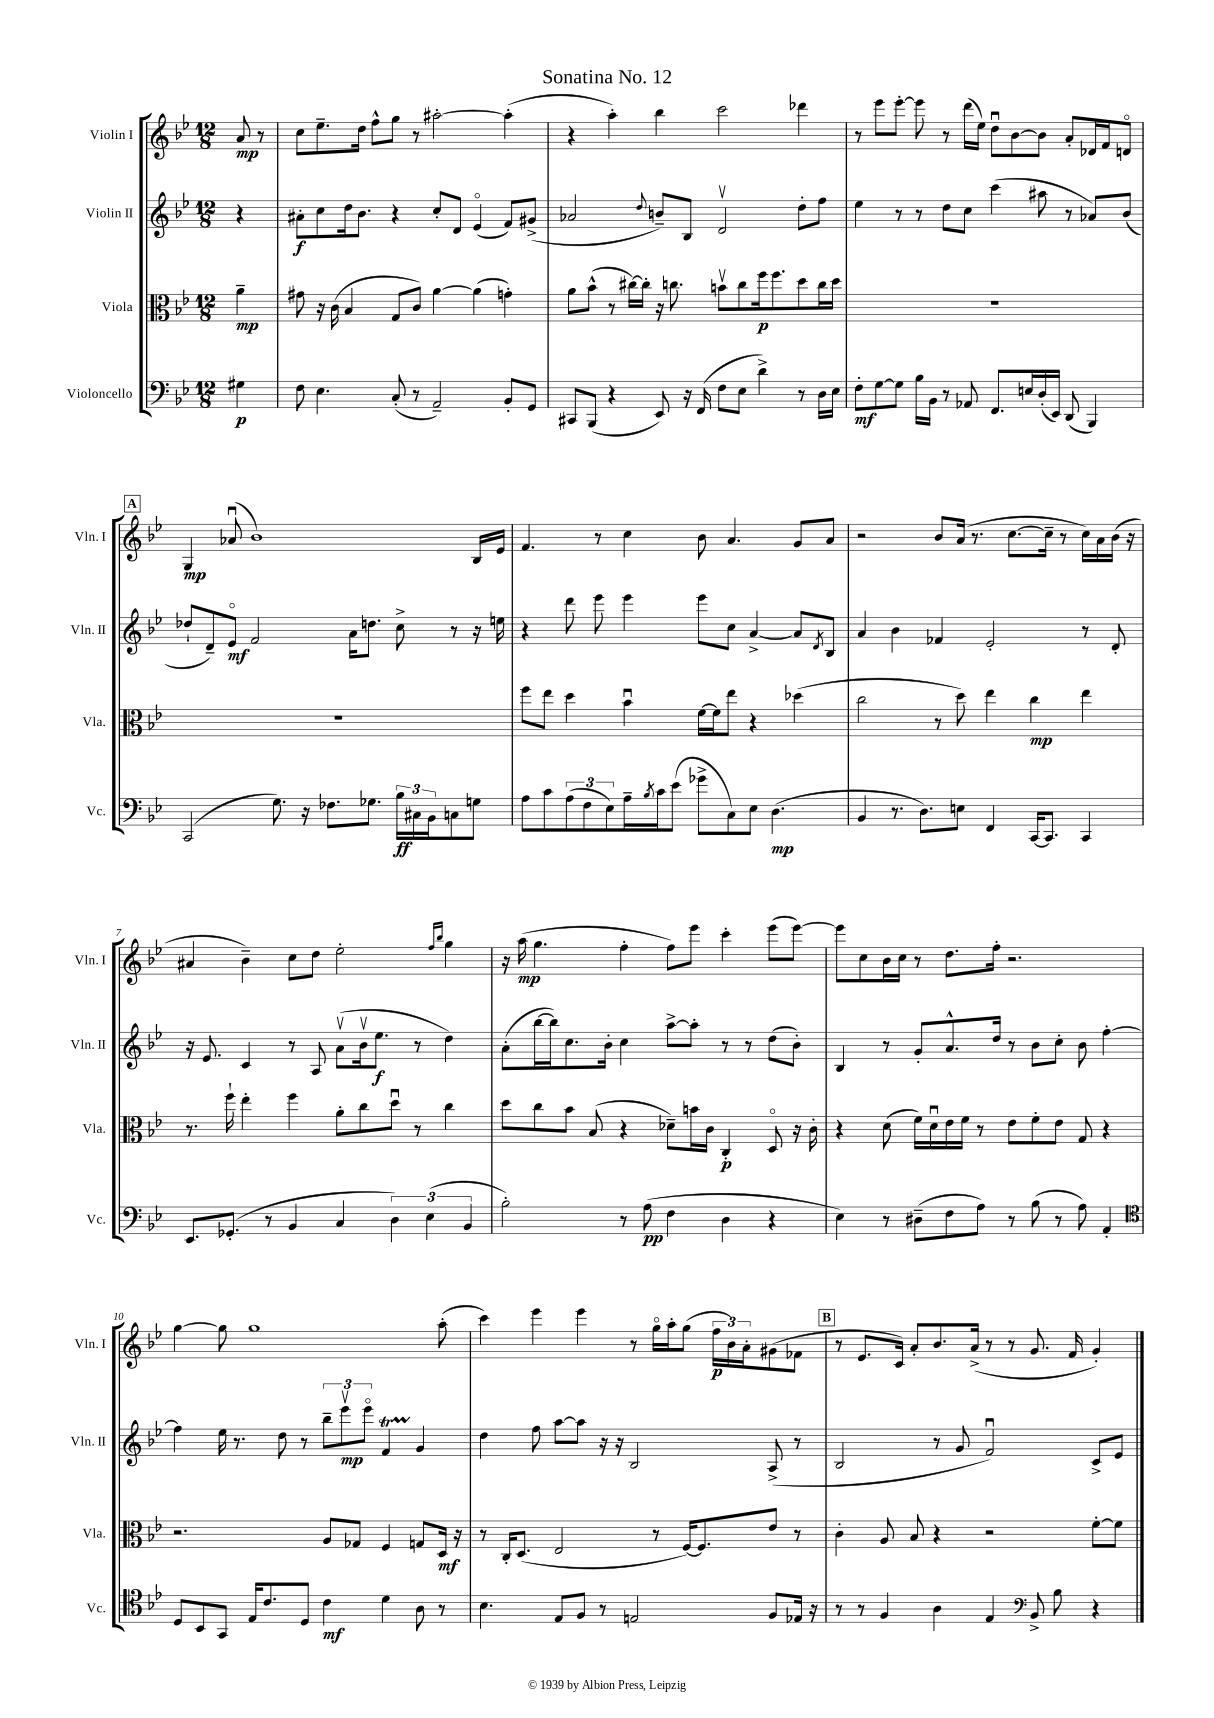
\header { title = "Sonatina No. 12" }
<<
\new StaffGroup <<
\new Staff = "s0" \with { instrumentName = "Violin I" shortInstrumentName = "Vln. I" } {
    \clef treble \key bes \major \numericTimeSignature \time 12/8 \partial 4
    a'8\mp r8 |
    c''8 ees''8.-- d''16 f''8-^ g''8 r8 ais''2~-. ais''4-.( |
    r4 a''4-.) bes''4 c'''2 des'''4 |
    r8 ees'''8 ees'''8~-. ees'''8 r8 d'''16( ees''16) d''8\downbow bes'8~ bes'8 a'8-. des'16 f'16 d'8\flageolet |
    \mark \markup { \box "A" } g4\mp aes'8\downbow( bes'1) bes16 ees'16 |
    f'4. r8 c''4 bes'8 a'4. g'8 a'8 |
    r2 bes'8 a'16( r8. c''8.~ c''16-- r8 c''16) a'16 bes'16( r16 |
    ais'4 bes'4--) c''8 d''8 ees''2-. \grace { f''16 bes''16 } g''4 |
    r16 a''16\mp( g''4. f''4-. f''8) ees'''8 c'''4-. ees'''8( ees'''8~) |
    ees'''8 c''8 bes'16 c''16 r8 d''8. f''16-. r2. |
    g''4~ g''8 g''1 a''8-.( |
    c'''4) ees'''4 ees'''4 r8 g''16\flageolet a''16-. g''8( \tuplet 3/2 { f''16\p bes'16) a'16-. } gis'8( fes'8 |
    \mark \markup { \box "B" } r8 ees'8. c'16) a'8-. bes'8. a'16->( r8 r8 g'8. f'16 g'4-.) \bar "|." |
}
\new Staff = "s1" \with { instrumentName = "Violin II" shortInstrumentName = "Vln. II" } {
    \clef treble \key bes \major \numericTimeSignature \time 12/8 \partial 4
    r4 |
    ais'8-.\f c''8 d''16 bes'8. r4 c''8-. d'8 ees'4\flageolet( f'8) gis'8->( |
    aes'2 \appoggiatura { d''8 } b'8--) bes8 d'2\upbow d''8-. f''8 |
    ees''4 r8 r8 d''8 c''8 c'''4( ais''8 r8 aes'8) bes'8( |
    \mark \markup { \box "A" } des''8-! d'8--) ees'8\flageolet\mf f'2 a'16 d''8. c''8-> r8 r16 e''16 |
    r4 d'''8 ees'''8 ees'''4 ees'''8 c''8 a'4~-> a'8 \acciaccatura { d'8 } bes8 |
    a'4 bes'4 fes'4 ees'2-. r8 d'8-. |
    r16 ees'8. c'4 r8 a8 a'8\upbow( bes'16\upbow ees''8.\f r8 d''4) |
    a'8-.( bes''16~ bes''16) c''8. bes'16-. c''4 a''8~-> a''8-. r8 r8 d''8( bes'8-.) |
    bes4 r8 g'8-. a'8.-^ d''16 r8 bes'8 c''8-. bes'8 f''4~-. |
    f''4 ees''16 r8. d''8 r8 \tuplet 3/2 { bes''8-- ees'''8\upbow\mp ees'''8\flageolet } f'4\startTrillSpan g'4\stopTrillSpan |
    d''4 f''8 a''8~ a''8 r16 r16 bes2 a8->( r8 |
    \mark \markup { \box "B" } bes2 r8 g'8 f'2\downbow) c'8-> ees'8 \bar "|." |
}
\new Staff = "s2" \with { instrumentName = "Viola" shortInstrumentName = "Vla." } {
    \clef alto \key bes \major \numericTimeSignature \time 12/8 \partial 4
    a'4--\mp |
    gis'8 r16 c'16( bes4 g8 c'8) a'4~ a'4( g'4-.) |
    a'8 bes'8-^( r8 cis''16~) cis''16-. r16 c''8. b'8\upbow c''8 f''16\p f''8. d''8 c''16 d''16 |
    R1. |
    \mark \markup { \box "A" } R1. |
    f''8 ees''8 d''4 bes'4\downbow f'16~ f'16 ees''8 r4 des''4( |
    c''2 r8 d''8) ees''4 c''4\mp ees''4 |
    r8. f''16-! ees''4-. f''4 a'8-. c''8 d''8\downbow r8 c''4 |
    d''8 c''8 bes'8 bes8( r4 des'8--) b'16 c'16 c4-.\p d8\flageolet r16 c'16-. |
    r4 d'8( f'16) d'16\downbow ees'16 f'16 r8 ees'8 f'8-. ees'8 g8 r4 |
    r2. a8 ges8 f4 g8 d16\mf r16 |
    r8 c16-. d8.( ees2 r8 f16~) f8. ees'8 r8 |
    \mark \markup { \box "B" } c'4-. a8 bes8 r4 r2 f'8~-. f'8 \bar "|." |
}
\new Staff = "s3" \with { instrumentName = "Violoncello" shortInstrumentName = "Vc." } {
    \clef bass \key bes \major \numericTimeSignature \time 12/8 \partial 4
    gis4\p |
    f8 ees4. c8-.( r8 a,2--) bes,8-. g,8 |
    cis,8 bes,,8( r4 ees,8) r16 f,16( f8 ees8 d'4->) r8 d16 ees16 |
    f8-.\mf g8~ g8 bes16 bes,16 r8 aes,8 f,8. e16 d16-.( ees,16) d,8( bes,,4) |
    \mark \markup { \box "A" } c,2( g8.) r16 fes8. ges8. \tuplet 3/2 { bes16\ff cis16 bes,16 } c8 g8 |
    a8 c'8 \tuplet 3/2 { a8( f8 ees8) } a16-- \acciaccatura { bes8 } c'16 ees'8( ges'8-> c8) ees8 d4.\mp( |
    bes,4 r8. d8.) e8 f,4 c,16~ c,8. c,4 |
    ees,8. ges,8.-.( r8 bes,4 c4 \tuplet 3/2 { d4) ees4( bes,4 } |
    bes2-.) r8 a8\pp( f4 d4 r4 |
    ees4) r8 dis8--( f8 a8) r8 bes8( r8 a8) a,4-. |
    \clef tenor d8 bes,8 g,8 ees16 c'8. d8 c'4\mf d'4 a8 r8 |
    bes4. ees8 f8 r8 e2 f8 ees16 r16 |
    \mark \markup { \box "B" } r8 r8 f4 a4 ees4 \clef bass bes,8-> bes8 r4 \bar "|." |
}
>>
>>
